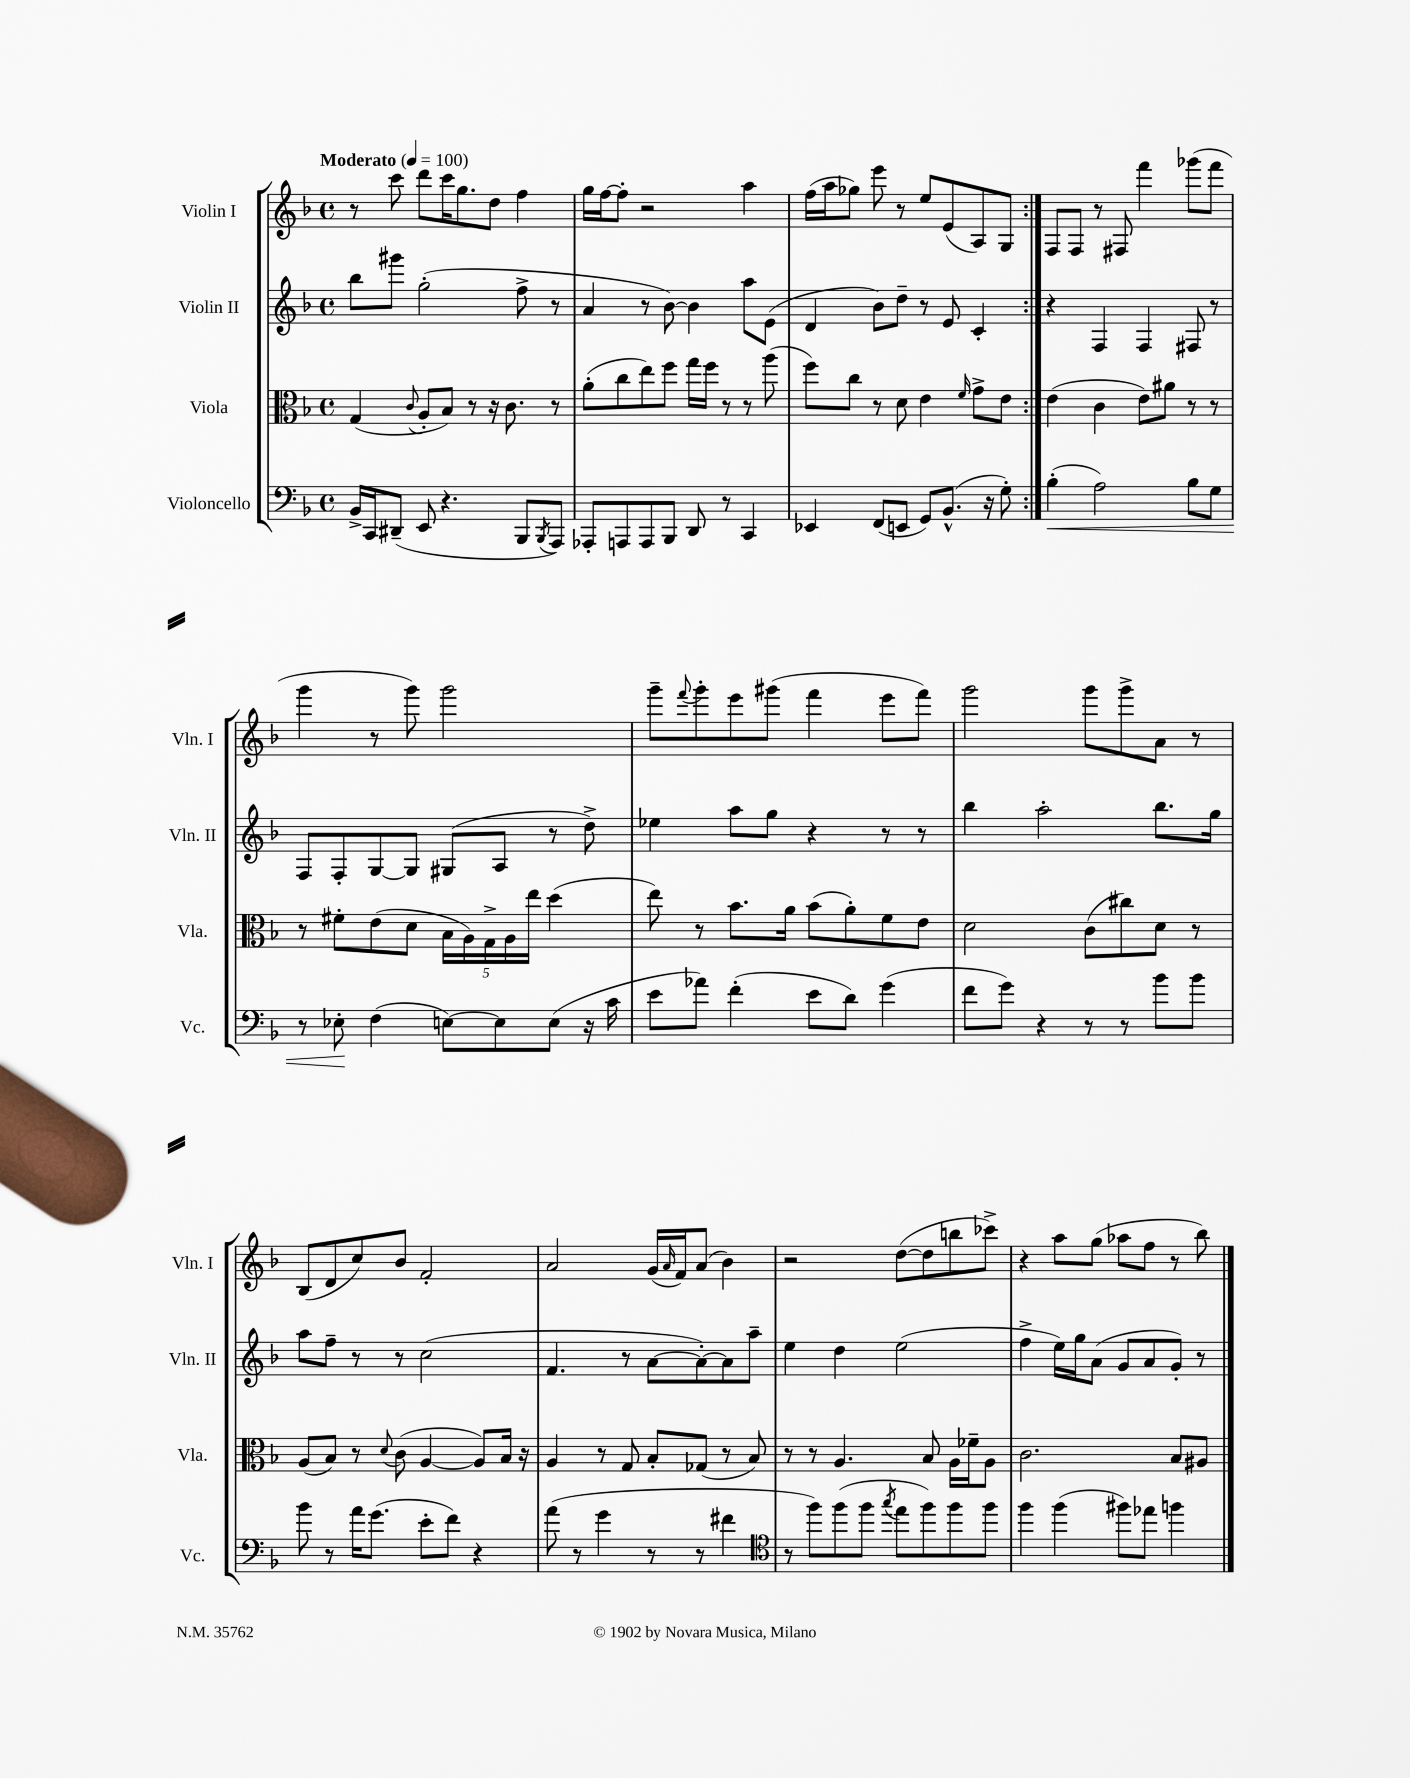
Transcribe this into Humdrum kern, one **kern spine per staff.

**kern	**kern	**kern	**kern
*staff4	*staff3	*staff2	*staff1
*clefF4	*clefC3	*clefG2	*clefG2
*k[b-]	*k[b-]	*k[b-]	*k[b-]
*M4/4	*M4/4	*M4/4	*M4/4
*met(c)	*met(c)	*met(c)	*met(c)
*MM100	*MM100	*MM100	*MM100
16BB-^	(4G	8bb-	8r
16CC	.	.	.
(8DD#~	.	8ggg#	8ccc
.	8qqc	.	.
8EE	8A'	(2gg'	8ddd
4.r	8B-)	.	16ccc
.	.	.	8.gg
.	8r	.	.
.	16r	.	8dd
.	8.c	.	.
8BBB-	.	8ff^	4ff
8qBBB-	.	.	.
8AAA)	8r	8r	.
=	=	=	=
8AAA-'	(8a'	4a	16gg
.	.	.	[16ff
8AAA	8cc	.	8ff']
8AAA	8ee)	8r	2r
8BBB-	8ff	[8b-)	.
8DD	16gg	4b-]	.
.	16ff	.	.
8r	8r	.	.
4CC	8r	8aa	4aa
.	(8aa	(8e	.
=	=	=	=
4EE-	8ff)	4d	(16ff
.	.	.	16aa
.	8cc	.	8gg-)
(8FF	8r	8b-)	8eee
8EE	8d	8dd~	8r
8GG)	4e	8r	8ee
(8.BB-^^	.	8e	(8e
.	16qqf	.	.
.	8g^	4c'	8A)
16r	.	.	.
8G')	8e	.	8G
=:|!	=:|!	=:|!	=:|!
(4B-'	(4e	4r	8F
.	.	.	8F
2A)	4c	4F	8r
.	.	.	8F#
.	8e)	4F	4fff
.	8a#	.	.
8B-	8r	8F#	(8ggg-
8G	8r	8r	8fff
=	=	=	=
8r	8r	8F	4ggg
8E-'	8f#'	8F'	.
(4F	(8e	[8G	8r
.	8d	8G]	8ggg)
[8E)	20B-	(8G#	2ggg
.	20A)	.	.
.	20G^	.	.
8E]	.	8A	.
.	20A	.	.
.	20ee	.	.
(8E	(4dd	8r	.
16r	.	8dd^)	.
16c	.	.	.
=	=	=	=
8e	8ee)	4ee-	8ggg~
.	.	.	8qqfff
8a-)	8r	.	8ggg'
(4f'	8.b-	8aa	8eee
.	.	8gg	(8ggg#
.	16a	.	.
8e	(8b-	4r	4fff
8d)	8a')	.	.
(4g	8f	8r	8eee
.	8e	8r	8fff)
=	=	=	=
8f	2d	4bb-	2ggg
8g)	.	.	.
4r	.	2aa'	.
8r	(8c	.	8ggg
8r	8cc#)	.	8ggg^
8b-	8d	8.bb-	8a
8b-	8r	.	8r
.	.	16gg	.
=	=	=	=
8b-	(8A	8aa	(8B-
8r	8B-)	8ff~	8d
16a	8r	8r	8cc)
(8.g	.	.	.
.	8qqd	.	.
.	(8c	8r	8b-
8e'	[4A	(2cc	2f'
8f)	.	.	.
4r	8A])	.	.
.	16B-	.	.
.	16r	.	.
=	=	=	=
(8a	4A	4.f	2a
8r	.	.	.
4g	8r	.	.
.	8G	8r	.
8r	8B-'	[8a	(16g
.	.	.	16qqa
.	.	.	16f)
8r	(8G-	8a'_)	(8a
4f#	8r	8a]	4b-)
.	8B-)	8aa~	.
=	=	=	=
*clefC4	*	*	*
8r	8r	4ee	2r
8ff)	8r	.	.
(8ff	4.A	4dd	.
8ff	.	.	.
8qgg	.	.	.
8ee	.	(2ee	([8dd
8ff)	8B-	.	8dd]
8ff	16A	.	8bb
.	16f-~	.	.
8ff	8A	.	8ccc-^)
=	=	=	=
4ff	2.c	4ff^	4r
(4ff	.	16ee)	8aa
.	.	16gg	.
.	.	(8a	(8gg
8ff#)	.	8g	8aa-
8ee-	.	8a	8ff
4ff	8B-	8g')	8r
.	8A#	8r	8bb-)
==	==	==	==
*-	*-	*-	*-
